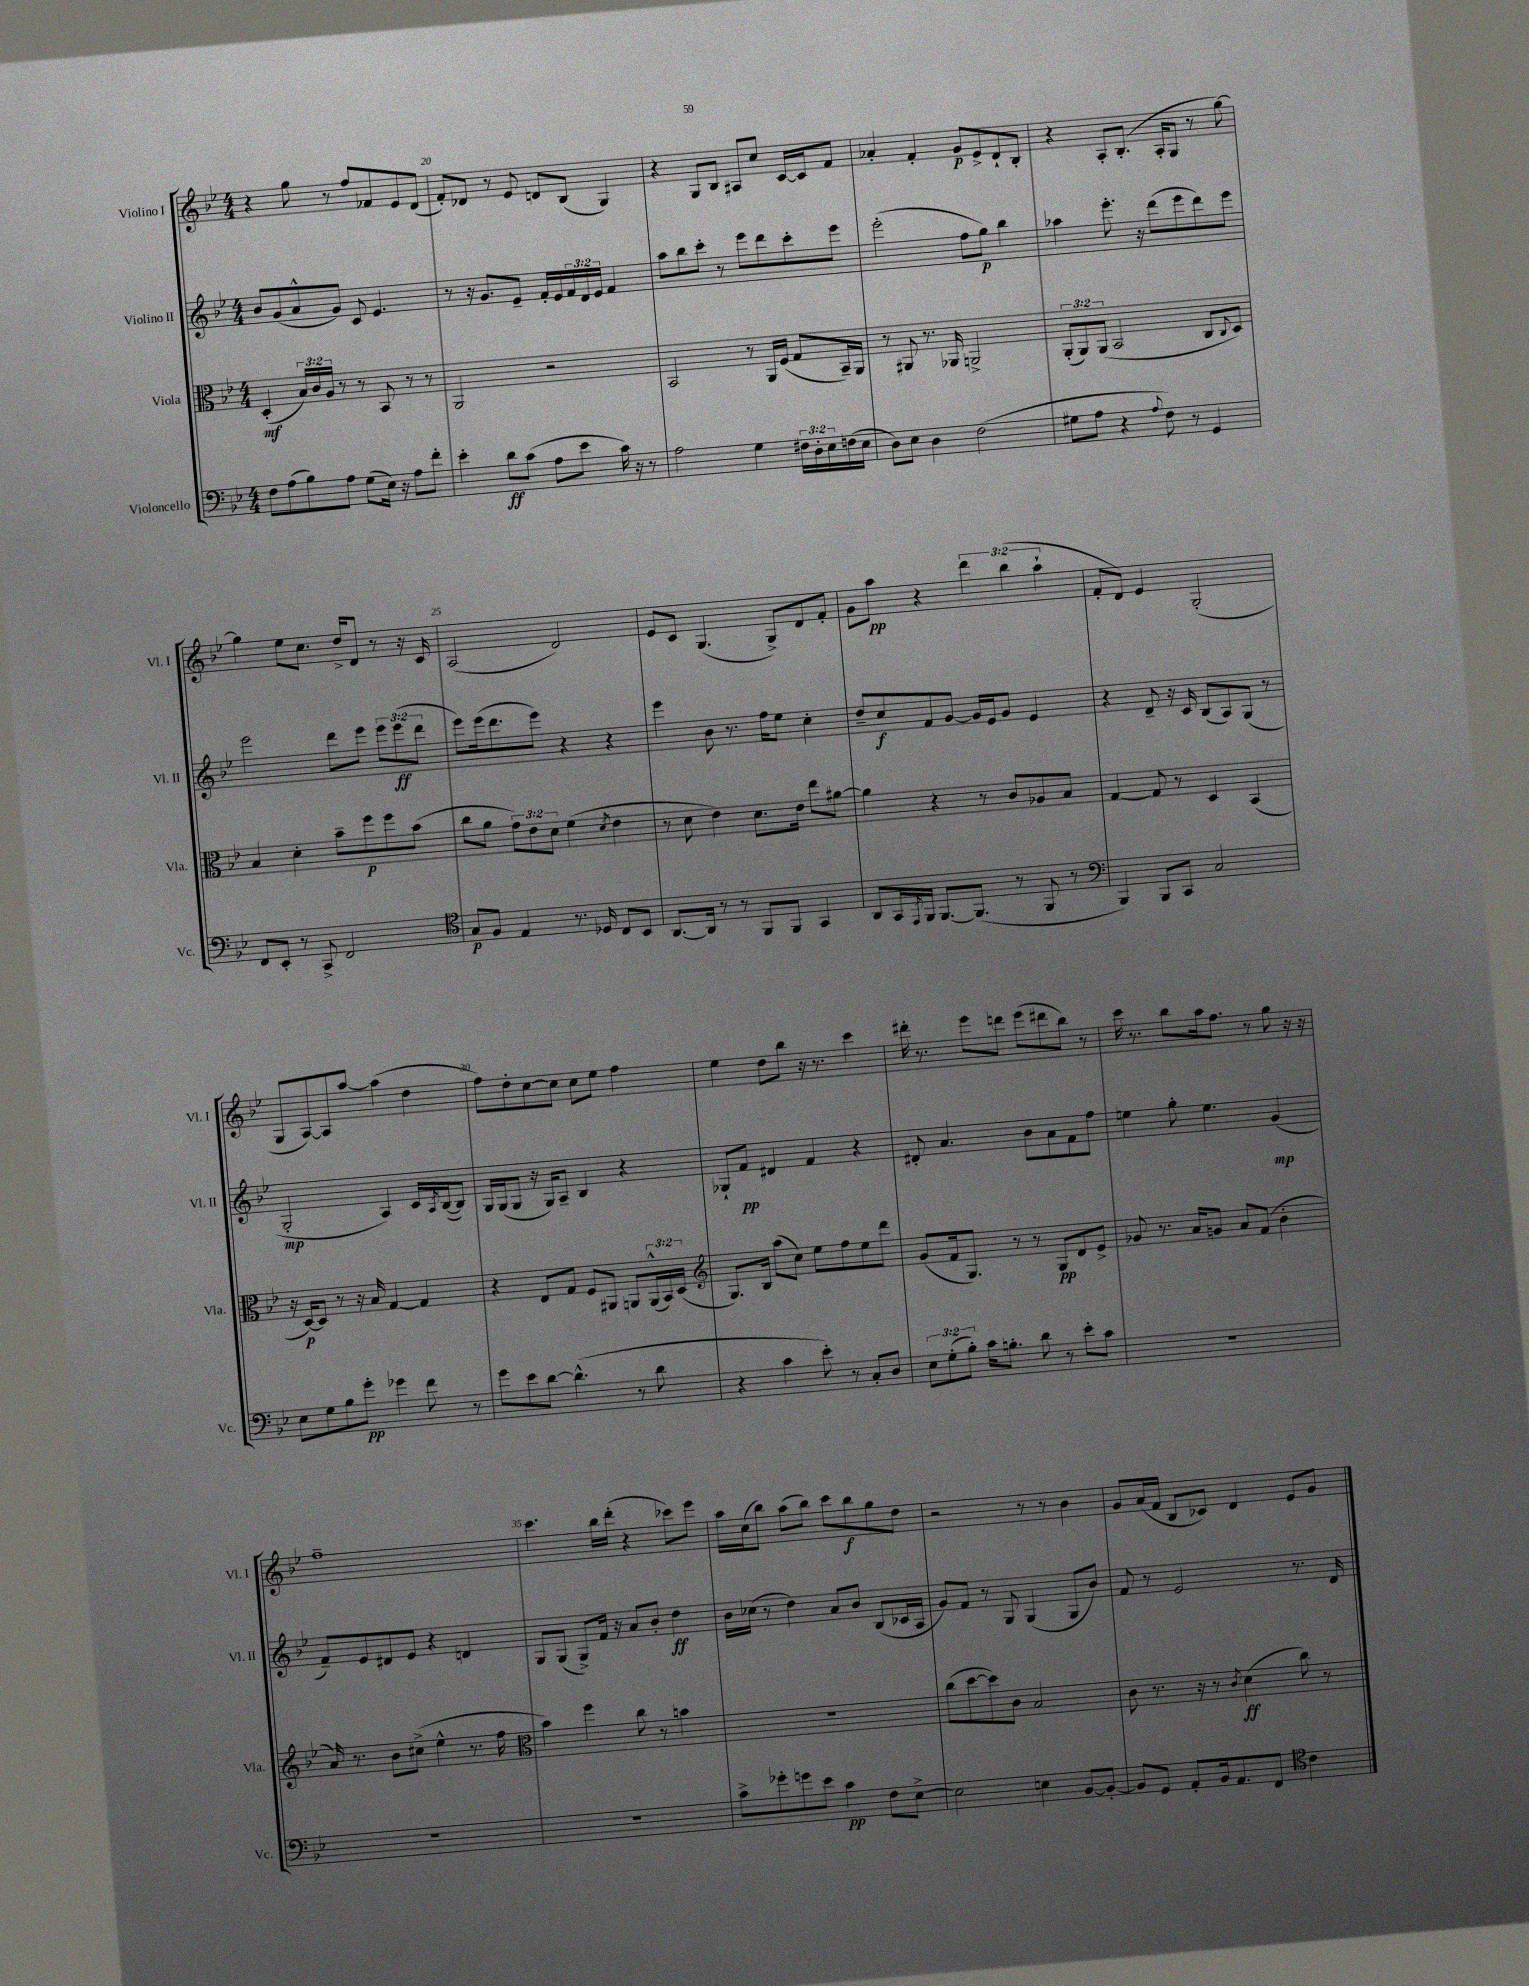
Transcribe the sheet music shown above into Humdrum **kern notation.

**kern	**kern	**kern	**kern
*staff4	*staff3	*staff2	*staff1
*clefF4	*clefC3	*clefG2	*clefG2
*k[b-e-]	*k[b-e-]	*k[b-e-]	*k[b-e-]
*M4/4	*M4/4	*M4/4	*M4/4
8F	(4D'	8b-	4r
(8A	.	(8g	.
8B-)	24B-)	8a^^	8gg
.	24c	.	.
.	24A	.	.
8A	8r	8g)	8r
(8G	8r	8c	8ff
16E-)	8BB-	4.e-	8f-
16r	.	.	.
8A	8r	.	8e-
8f'	8r	.	(8d
=	=	=	=
4e-'	2AA	8r	8f')
.	.	16r	8d-
.	.	8.g	.
8d	.	.	8r
(8c	.	8e-~	8e-
8A	2r	16f'	8d
.	.	16e-	.
8e-	.	24f	(8B-
.	.	24d	.
.	.	24e-	.
16c)	.	4f	4G)
16r	.	.	.
8r	.	.	.
=	=	=	=
2A	2BB-	8aa	4r
.	.	8bb-	.
.	.	8ccc'	8G
.	.	8r	8B-
4G	8r	8eee-	8A#
.	16AA	8ddd	8cc
.	(16F	.	.
24F#	8G	8ccc'	[16c
24D'	.	.	.
.	.	.	16c]
24E-	.	.	.
(16F	16BB-~)	8eee-	8f
16E-	16AA	.	.
=	=	=	=
8D)	8r	(2eee-'	4a-'
8E-	8AA#	.	.
4D	8.r	.	4f'
.	16AA-	.	.
(2F	2AA^	8ff	8g
.	.	8gg)	8e-^
.	.	4bb-	8d`
.	.	.	8B-'
=	=	=	=
8G#	(12AA'	4aa-	4r
.	12AA)	.	.
8A	.	.	.
.	(12AA	.	.
4r	2BB-	8.eee-'	8A'
.	.	.	(8.B-'
.	.	16r	.
8qqA	.	.	.
8F)	.	(8ddd	.
.	.	.	16A'
8r	.	8eee-	8G
4GG	8C	8ddd)	8r
.	8qqC	.	.
.	8D)	8eee-	[8gg)
=	=	=	=
8FF	4B-	2eee-	4gg]
8EE-'	.	.	.
8r	4d'	.	8ee-
8CC^	.	.	8.cc
2FF	8b-~	8ddd	.
.	.	.	16dd^
.	8ff	8eee-	8d
.	8ff	12eee-	8r
.	.	(12eee-	.
.	(8b-	.	16r
.	.	12ddd	.
.	.	.	16c
=	=	=	=
*clefC4	*	*	*
8G	8cc	8eee-)	(2A
8F	8a	(16eee-	.
.	.	8.ddd	.
4E-	12g)	.	.
.	12e-	.	.
.	.	8eee-)	.
.	12d	.	.
8.r	(4f	4r	2d)
16D-	.	.	.
.	8qd	.	.
8C	4e-	4r	.
8BB-	.	.	.
=	=	=	=
[8.AA	8r	4eee-	8e-
.	8d	.	8c
16AA]	.	.	.
8r	4e-)	8b-	(4.G
8r	.	8.r	.
8FF	8.d	.	.
.	.	16ff	.
8FF	.	8ee-	8G^)
.	16e-	.	.
4GG	8ee-	4cc'	8d
.	[8a#	.	8f'
=	=	=	=
8AA	4a#]	8dd~	8g
16GG	.	8cc	8aa
8qEE-	.	.	.
16FF	.	.	.
[8.FF	4r	8f	4r
.	.	[8g	.
(8.FF]	.	.	.
.	8r	16g]	6ddd
.	.	16e-	.
8r	8c	8g	.
.	.	.	(6bb-
8FF	8A-	4e-	.
.	.	.	6aa`
8r	8B-	.	.
=	=	=	=
*clefF4	*	*	*
4BBB-)	[4G	4r	8f'
.	.	.	8d)
8BBB-	8G]	8d~	4e-
8CC	8r	16r	.
.	.	16c	.
2C	4D	(8B-	(2G'
.	.	8A)	.
.	(4BB-	(8G	.
.	.	8r	.
=	=	=	=
8E-	16r	2G'	8G
.	[16D)	.	.
8G	8D]	.	[8A)
8B-	8r	.	8A]
8g'	16r	.	[8aa
.	16B-	.	.
4g-	[4G	4A)	(4aa]
8f	4G]	16c	4dd
.	.	8qA	.
.	.	([16B-	.
8r	.	8B-])	.
=	=	=	=
8g	4r	16G	8ff)
.	.	(16G	.
8e-	.	8G	8dd'
[8d	8E-	16r	[8cc
.	.	16G)	.
(4.d^^]	8G	8A~	8cc]
.	8F	4B-	8cc
.	8AA#	.	8ee-
8r	8AA	4r	4ff
8d	(24AA^^	.	.
.	24BB-)	.	.
.	(24D	.	.
=	=	=	=
*	*clefG2	*	*
4r	8.G)	8G-`	4ee-
.	.	8f	.
.	16B-	.	.
4c	(8aa	4d#	8dd
.	8cc)	.	8bb-
8e-')	8ee-	4f	16r
.	.	.	8.r
8r	8ff	.	.
8C'	8ee-	4r	4ccc
8D	8ddd	.	.
=	=	=	=
12E-	(8g	8d#'	16ddd#'
.	.	.	8.r
(12G'	.	.	.
.	16f	4.a	.
12B-')	.	.	.
.	8.G)	.	.
16c	.	.	8eee-
8.B'	.	.	.
.	8r	.	8ddd
8d	8r	8b-	(8eee-
8r	8G	8a	8ddd#
8e-'	8d	8f	8bb-)
8c	8e-^	8ff	8r
=	=	=	=
1r	8g-	4ee	16ccc
.	.	.	8.r
.	8.r	.	.
.	.	8gg'	8bb-
.	16a	.	.
.	8g	4.ee	16aa
.	.	.	8.ff
.	8a	.	.
.	(8f	.	8r
.	4b-'	(4g	8gg
.	.	.	16r
.	.	.	16r
=	=	=	=
1r	16a)	8f~)	1ff~
.	8.r	.	.
.	.	8e-	.
.	8b-	8d#	.
.	(8cc#^	8e-	.
.	4ee-^^	4r	.
.	8.r	4d	.
.	16ff	.	.
=	=	=	=
*	*clefC3	*	*
1r	4b-)	8G	4.ccc
.	.	(8G	.
.	4ff	8G^)	.
.	.	16f	16bb-
.	.	16r	(16ddd'
.	8cc	8a	4r
.	8r	8b-'	.
.	4b	4dd	8ccc-)
.	.	.	8eee-
=	=	=	=
8c^	1r	16b-	16aa
.	.	(16cc-	(16cc
8g-'	.	8r	8bb-)
8g	.	4dd)	(8aa
8e-	.	.	8bb-)
4c	.	8a	8ccc
.	.	8b-	8bb-
8F	.	(8B-	8gg
[8E-^	.	16c-	8dd
.	.	16A	.
=	=	=	=
2E-]	(8cc	8g)	2r
.	[8dd	8f	.
.	8dd])	8r	.
.	8c	8G	.
4E	2B-	(4G	8r
.	.	.	8r
[8BB-	.	8G	4b-
8BB-'_	.	8b-)	.
=	=	=	=
8BB-]	8c	8f	8g
8GG	8.r	8r	(16a
.	.	.	16f
8AA'	.	2e-	8B-
.	16r	.	.
16BB-	8r	.	8c-)
8.AA	.	.	.
.	8qc	.	.
.	(4d	.	4d
8FF	.	.	.
*clefC4	*	*	*
4c	8cc)	8.r	8e-
.	8r	.	8g
.	.	16d	.
==	==	==	==
*-	*-	*-	*-
